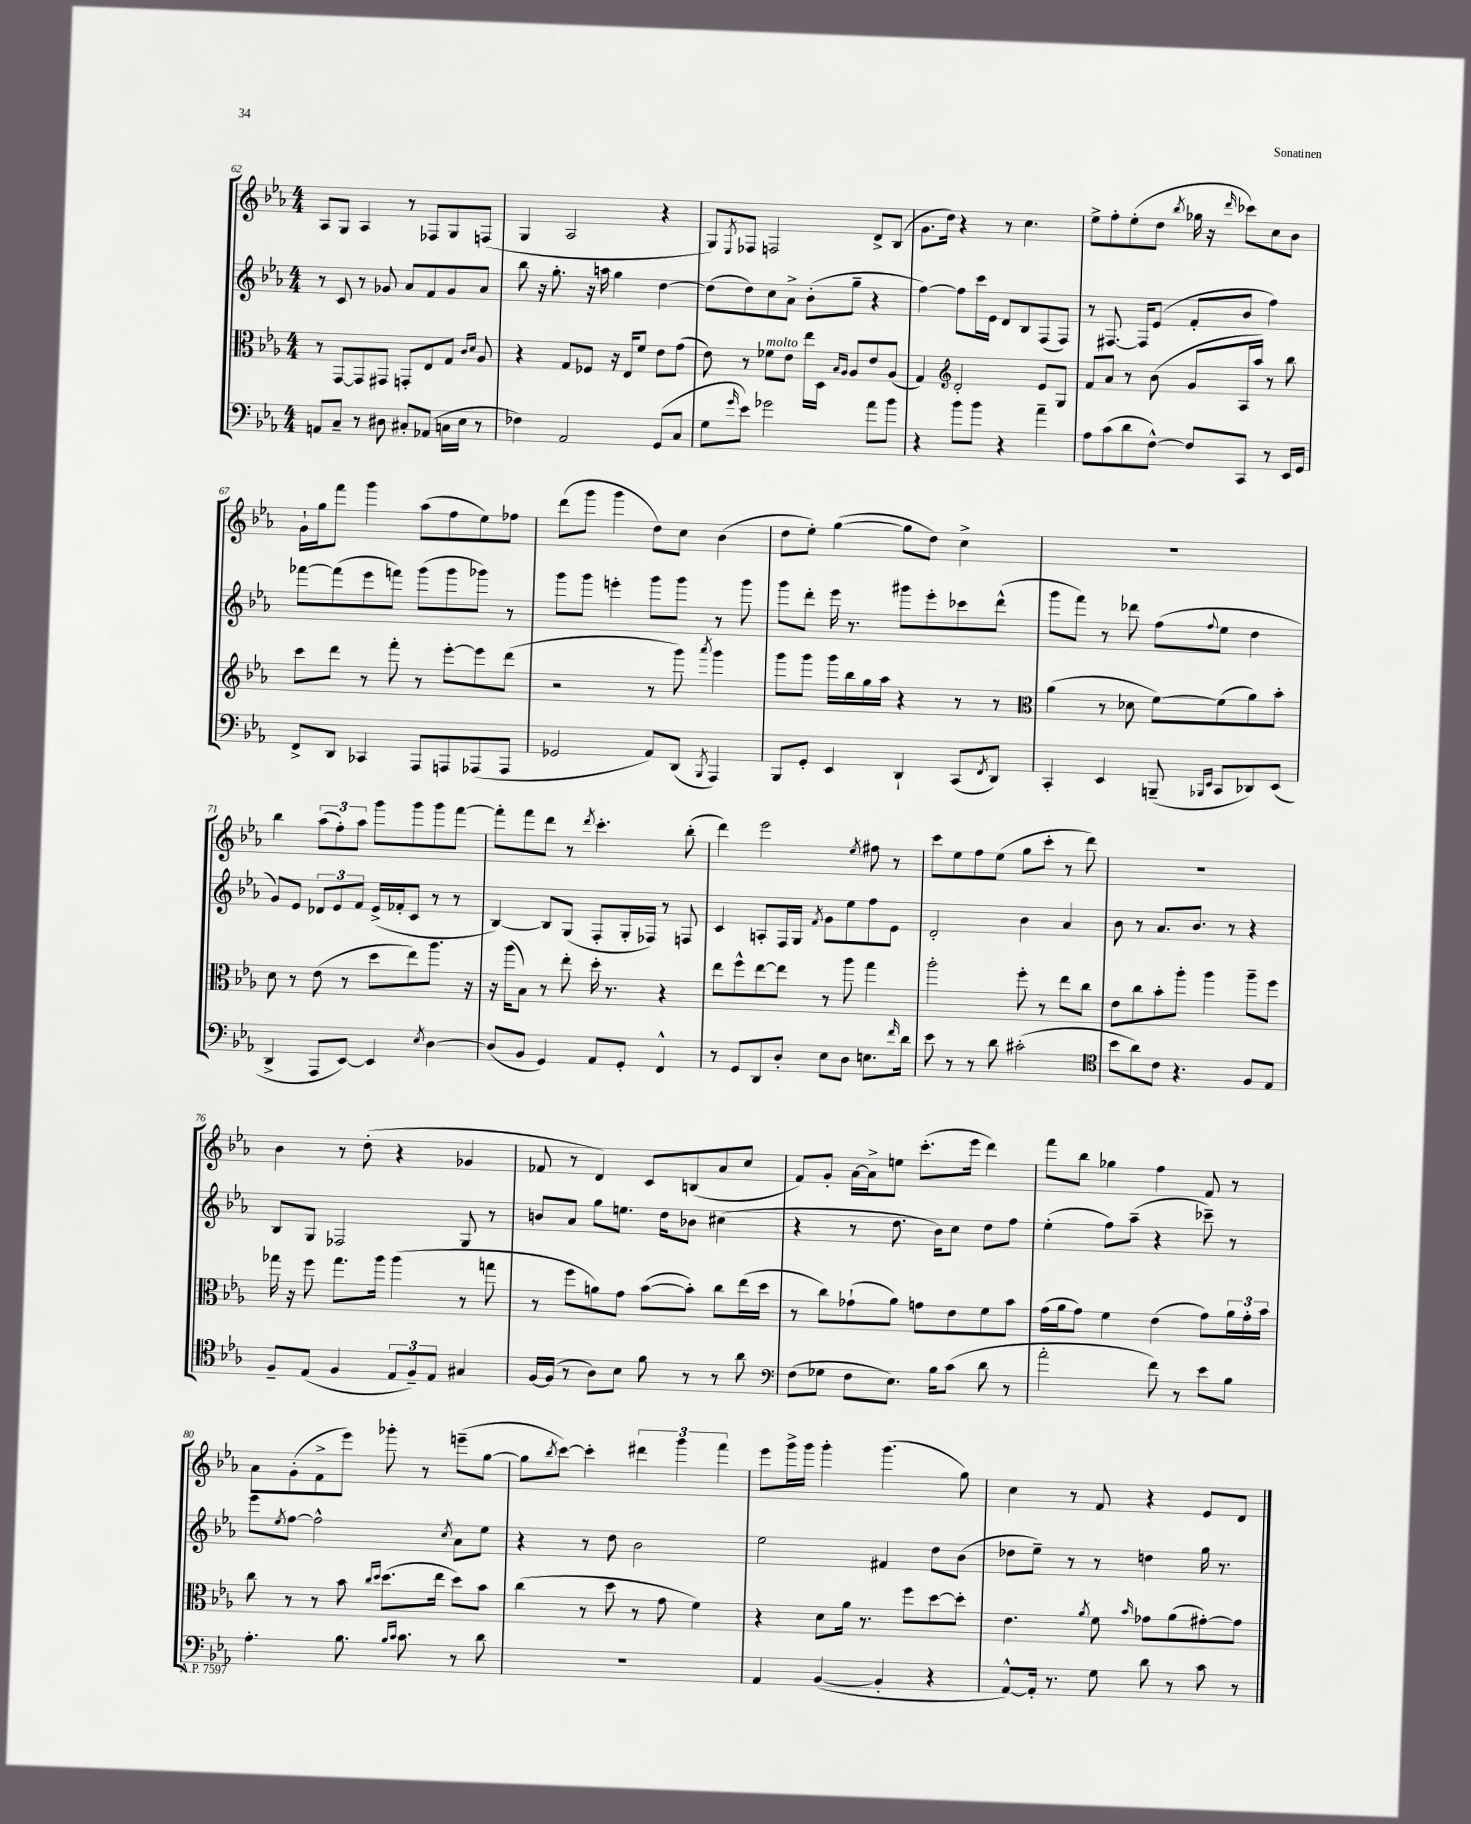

**kern	**kern	**kern	**kern
*staff4	*staff3	*staff2	*staff1
*clefF4	*clefC3	*clefG2	*clefG2
*k[b-e-a-]	*k[b-e-a-]	*k[b-e-a-]	*k[b-e-a-]
*M4/4	*M4/4	*M4/4	*M4/4
8AA	8r	8r	8A-
8C~	[8GG	8c	8G
8r	8GG]	8r	4A-
8D#	8GG#	8g-	.
8C#'	8GG'	8a-	8r
(8AA-	8E-	8f	8F-
16C	8G	8g-	8G
16E-	.	.	.
.	16qqc	.	.
.	16qqd	.	.
8r	8A-	8a-	(8F
=	=	=	=
4F-)	4r	8bb-	4G
.	.	16r	.
.	.	8.gg'	.
2AA-	8G	.	2A-
.	8F-	16r	.
.	.	16aa	.
.	16r	4gg	.
.	16E-	.	.
.	8f	.	.
(8GG	8e-	[4dd	4r
8C	(8g	.	.
=	=	=	=
8G	8e-)	(8dd]	8G)
16qqg	.	.	8qE-
8e-)	8r	8dd)	8F-
2g-	8f-	8cc	2F
.	8e-	8a-^	.
.	16ee-	(8b-'	.
.	16D	.	.
.	16qqB-	.	.
.	16qqA-	.	.
.	8A-	8gg~	.
8a-	8e-	4r	8d^
8b-	(8A-	.	(8B-
=	=	=	=
4r	4G)	[4ff)	8.g
.	.	.	16dd)
*	*clefG2	*	*
8b-	2d'	8ff]	4r
8b-	.	16ccc	.
.	.	16e-	.
4r	.	8d	8r
.	.	8B-	4.cc
4a-~	8e-	(8F	.
.	8G	8F)	.
=	=	=	=
8A-	8f	8r	8ee-^
(8c	8a-	[8.F#	8ff'
8d	8r	.	(8ee-'
.	.	16F#]	.
[8F^^)	(8b-	(8e-	8dd
.	.	.	8qbb-
8F]	8g	8f'	16gg-
.	.	.	16r
.	.	.	16qqddd
8CC	16A-	8b-	8ccc-)
.	16aa-)	.	.
8r	8r	4ff)	8cc
16EE-	8bb-	.	8b-
16GG	.	.	.
=	=	=	=
8FF^	8ccc	[8fff-	16g`
.	.	.	16gg
8DD	8ddd	(8fff-]	8fff
4CC-	8r	8eee-	4ggg
.	8fff'	8fff)	.
8AAA-	8r	(8ggg	(8aa-
8AAA	[8eee-'	8ggg	8ff
(8AAA-	8eee-]	8ggg-)	8ee-)
8AAA-	(8ddd	8r	8ff-
=	=	=	=
2GG-	2r	8ggg	(8ddd
.	.	8ggg	8ggg
.	.	4eee'	4ggg
8AA-)	8r	8ggg	8dd)
(8DD	8ggg)	8ggg	8cc
8qBBB-	8qaaa-	.	.
4AAA-)	4ggg	8r	(4b-
.	.	8ggg	.
=	=	=	=
8BBB-	8ggg	8ggg	8dd
8GG'	8ggg	8ddd'	8ee-')
4EE-	16ggg	16eee-	([4gg
.	16bb-	8.r	.
.	16gg	.	.
.	16aa-	.	.
4DD`	4r	8ggg#	8gg]
.	.	8eee-'	8dd)
(8CC	8r	8ccc-	4cc^
8qFF	.	.	.
8DD)	8r	(8ddd^^	.
=	=	=	=
*	*clefC3	*	*
4CC'	(4a-	8ggg	1r
.	.	8fff)	.
4EE-	8r	8r	.
.	8d-	8ddd-	.
(8BBB~	[8f)	(8ff	.
16qqBBB-	.	.	.
16qqEE-	.	8qqff	.
8CC	(8f]	8ee-	.
8DD-)	8a-)	4dd	.
(8EE-	8b-'	.	.
=	=	=	=
4DD^	8d	8g)	4bb-
.	8r	8e-	.
8AAA-	(8e-	12d-	(12aa-
.	.	12e-	12ff')
[8EE-)	8r	.	.
.	.	12f	12aa-
4EE-]	8dd	(16e-^	8ggg
.	.	16f-'	.
.	8ee-)	8c	8ggg
8qE-	.	.	.
[4D	8.aa-	8r	8ggg
.	.	8r	[8fff
.	16r	.	.
=	=	=	=
(8D]	16r	[4B-)	8fff']
.	(16aa-	.	.
8BB-	8B-)	.	8fff
4GG)	8r	8B-]	8ddd
.	8ee-'	(8G	8r
.	.	.	8qddd
8AA-	16dd'	8F'	4.ccc'
.	8.r	.	.
8GG'	.	16G'	.
.	.	16F-)	.
4FF^^	4r	8r	.
.	.	8F	(8bb-'
=	=	=	=
8r	8ee-	4c	4ddd)
8GG	8ff^^	.	.
8DD	[8ee-	8A'	2eee-
8D'	8ee-]	16F	.
.	.	16G	.
.	.	8qf	.
8E-	8r	8g	.
8D	8aa-	8ee-	.
.	.	.	8qee-
8.E	4gg	8ff	8ff#
.	.	8e-	8r
16qqf	.	.	.
16d	.	.	.
=	=	=	=
8e-	2aa-'	2d'	8ccc
8r	.	.	8ee-
8r	.	.	8ff
8d	.	.	(8ee-
(2c#'	8ff'	4b-	8gg
.	8r	.	8ccc'
.	8ee-	4a-	8r
.	8cc	.	8ddd)
=	=	=	=
*clefC4	*	*	*
8b-	8e-	8b-	1r
8a-)	8cc	8r	.
8c	8b-'	8.a-	.
4.r	8aa-'	.	.
.	.	8.b-	.
.	4aa-	.	.
.	.	8r	.
8F	8aa-~	4r	.
8E-	8ff	.	.
=	=	=	=
8F~	16gg-	8B-	4b-
.	16r	.	.
(8E-	8ff	8G	.
4F	8.gg-	2F-	8r
.	.	.	(8dd'
.	16aa-	.	.
12E-	(4aa-	.	4r
12F~)	.	.	.
12E-	.	.	.
4G#	8r	8G	4g-
.	8gg	8r	.
=	=	=	=
[16F	8r	8b	8f-
(16F]	.	.	.
8r	8ff	8a-	8r
8A-)	8a)	8gg	4d)
8B-	8g	8.ee	.
8f	([8b-	.	8c
.	.	16dd	.
8r	8b-'])	8b-	(8B
8r	8cc	(4cc#	8a-
8a-	(16ee-	.	8cc
.	16dd	.	.
=	=	=	=
*clefF4	*	*	*
(8F	8r	4r	8f)
8G-	8cc)	.	8g'
8F	(8g-`	8r	[16a-
.	.	.	16a-^]
8.E-)	8a-)	8.dd	8ee
.	8g	.	(8.ccc'
16B-	.	16b-)	.
(8c	8e-	8cc	.
.	.	.	16eee-
8d	8f	8dd	4ddd)
8r	8b-	8ff	.
=	=	=	=
2a-'	(16g	(4ee-'	8fff
.	16a-	.	.
.	8g)	.	8bb-
.	4f	8ff)	4gg-
.	.	(8aa-~	.
8f)	(4e-	4r	4ff
8r	.	.	.
8e-	8g)	8ccc-~)	8f
8B-	24a-	8r	8r
.	24g'	.	.
.	24b-	.	.
=	=	=	=
4.A-'	8cc	8eee-	8a-
.	.	8qee-	.
.	8r	[8ff	(8g'
.	8r	2ff^^]	8f^
8.B-	8b-	.	8eee-)
.	16qqcc	.	.
.	16qqdd	.	.
.	(8.dd	.	8ggg-'
16qqB-	.	.	.
16qqc	.	.	.
8.c	.	.	.
.	.	.	8r
.	16ee-	.	.
.	.	8qcc	.
8r	8dd)	8a-	(8eee~
8d	8b-	8ee-	[8gg
=	=	=	=
1r	(4cc	4r	8gg]
.	.	.	8qbb-
.	.	.	[8ccc)
.	8r	8r	4ccc']
.	8dd	8dd	.
.	8r	2b-	6ddd#
.	8g	.	.
.	.	.	6ggg
.	4f)	.	.
.	.	.	6fff
=	=	=	=
4AA-	4r	2ee-	8eee-
.	.	.	16ggg^
.	.	.	16ggg
([4BB-	8d	.	4ggg'
.	16a-	.	.
.	8.r	.	.
4BB-']	.	4f#	(4.ggg
.	8ff	.	.
4r	[8dd	8dd	.
.	8dd']	(8b-	8gg)
=	=	=	=
[8AA-^^)	4.e-	8dd-	4cc
16AA-']	.	8ee-~)	.
8.r	.	.	.
.	.	8r	8r
.	8qa-	.	.
8G	8f	8r	8f
.	16qqb-	.	.
8d	8g-	4dd	4r
8r	(8a-	.	.
8c	[8g#')	16gg	8e-
.	.	8.r	.
8r	8g#]	.	8d
==	==	==	==
*-	*-	*-	*-
